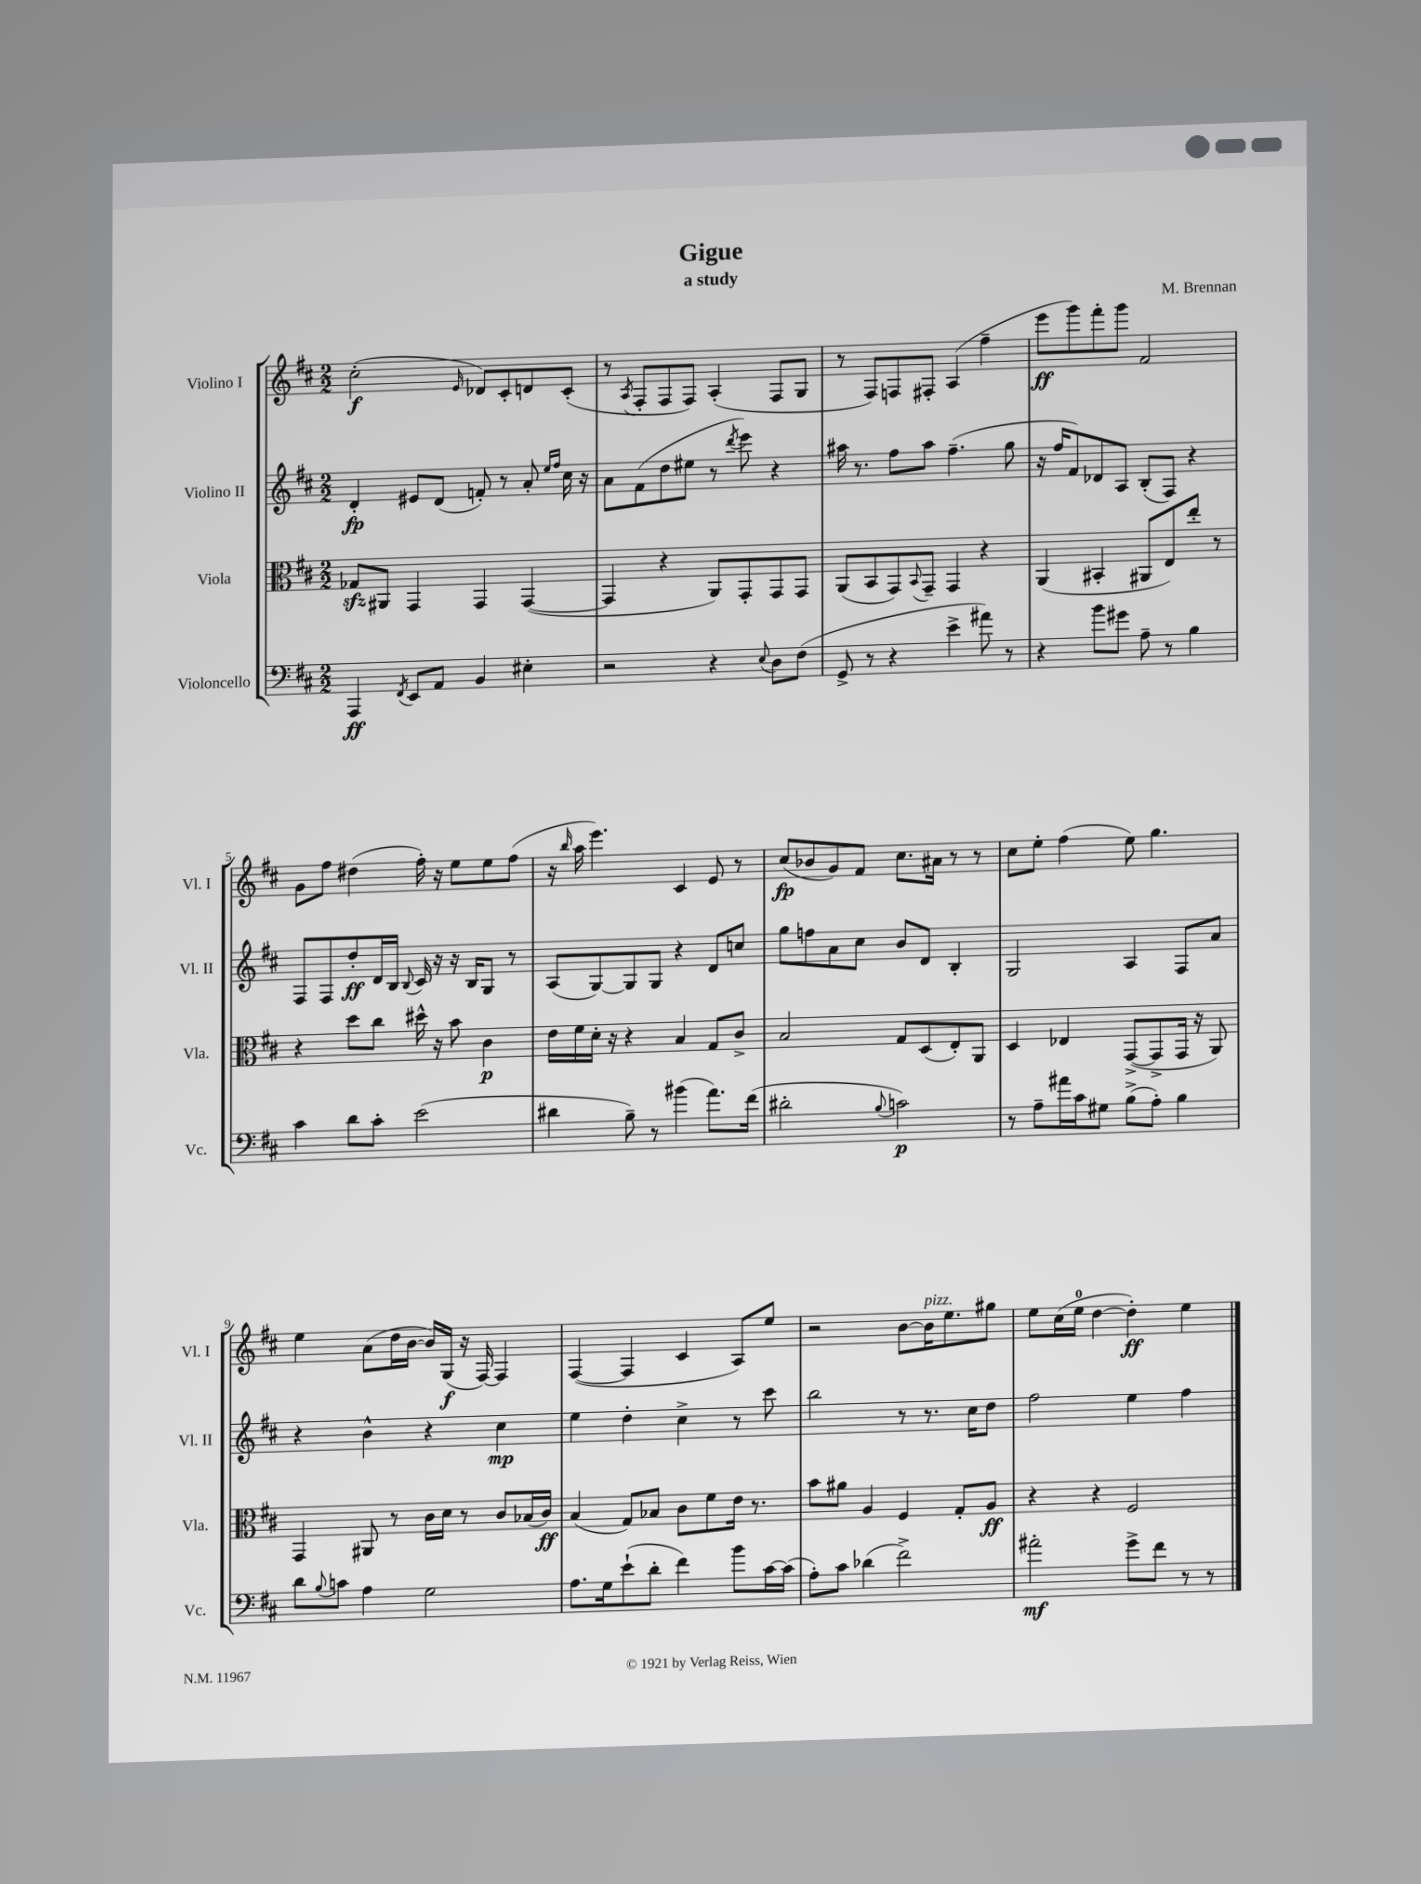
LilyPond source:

\header { title = "Gigue" composer = "M. Brennan" subtitle = "a study" }
<<
\new StaffGroup <<
\new Staff = "s0" \with { instrumentName = "Violino I" shortInstrumentName = "Vl. I" } {
    \clef treble \key d \major \numericTimeSignature \time 2/2
    cis''2-.\f( \grace { e'16 } des'8) cis'8-. d'8 cis'8-.( |
    r8 \acciaccatura { a8 } fis8-. fis8 fis8) a4-.( fis8 g8 |
    r8 fis8) f8 fis8-. a4( fis''4-- |
    e'''8\ff g'''8) fis'''8-. g'''8 fis'2 |
    g'8 fis''8 dis''4( fis''16-.) r16 e''8 e''8 fis''8( |
    r16 \grace { b''16 } a''16 e'''4.) cis'4 e'8 r8 |
    cis''8\fp( bes'8 g'8) fis'8 cis''8. ais'16 r8 r8 |
    cis''8 e''8-. fis''4( e''8) g''4. |
    e''4 a'8( d''16 b'16~ b'16) g16\f( r16 fis16~) fis4 |
    fis4~( fis4 cis'4 a8) e''8 |
    r2 b'8~ b'16^\markup { \italic "pizz." } e''8. gis''8 |
    e''8 cis''16( e''16-0 d''4~ d''4-.\ff) e''4 \bar "|." |
}
\new Staff = "s1" \with { instrumentName = "Violino II" shortInstrumentName = "Vl. II" } {
    \clef treble \key d \major \numericTimeSignature \time 2/2
    d'4-.\fp eis'8 d'8( f'8-.) r8 a'8-. \grace { e''16 fis''16 } cis''16 r16 |
    a'8 fis'8( d''8 eis''8 r8 \acciaccatura { d'''8 } e'''8) r4 |
    ais''16 r8. fis''8 ais''8 fis''4.--( g''8 |
    r16 fis''16 fis'8) des'8 a8 b8-.( fis8) r4 |
    fis8 fis8 d''8-.\ff d'16 b16 \appoggiatura { b8 } cis'16 r16 r16 b16 g8 r8 |
    a8( g8~) g8 g8 r4 d'8 c''8 |
    g''8 f''8 a'8 cis''8 b'8 d'8 b4-. |
    g2 a4 fis8 a'8 |
    r4 b'4-^ r4 cis''4\mp |
    e''4 d''4-. cis''4-> r8 cis'''8 |
    b''2 r8 r8. cis''16 d''8 |
    fis''2 e''4 fis''4 \bar "|." |
}
\new Staff = "s2" \with { instrumentName = "Viola" shortInstrumentName = "Vla." } {
    \clef alto \key d \major \numericTimeSignature \time 2/2
    ges8\sfz ais,8 g,4 g,4 g,4~( |
    g,4 r4 a,8) g,8-. g,8 g,8 |
    a,8( b,8 g,8) \appoggiatura { b,8 } g,8-- g,4 r4 |
    a,4( bis,4-. ais,8 e8) e''8-. r8 |
    r4 d''8 cis''8 dis''16-^ r16 b'8 cis'4\p |
    e'16 fis'16 d'16-. r16 r4 b4 g8 cis'8-> |
    b2 g8 d8( e8-.) a,8 |
    d4 ees4 g,8~->( g,8-> g,16 r16 a,8) |
    g,4 ais,8 r8 cis'16 d'16 r8 cis'8 bes16( cis'16\ff) |
    b4( g8) bes8 cis'8 fis'8 e'16 r8. |
    b'8 ais'8 a4 fis4 g8-. a8\ff |
    r4 r4 fis2 \bar "|." |
}
\new Staff = "s3" \with { instrumentName = "Violoncello" shortInstrumentName = "Vc." } {
    \clef bass \key d \major \numericTimeSignature \time 2/2
    a,,4\ff \acciaccatura { fis,8 } e,8 a,8 b,4 eis4-. |
    r2 r4 \appoggiatura { e8 } d8 fis8( |
    g,8-> r8 r4 e'4-> ais'8) r8 |
    r4 b'8 gis'8 a8-- r8 b4 |
    cis'4 d'8 cis'8-. e'2( |
    dis'4 b8--) r8 bis'4( a'8.) fis'16( |
    dis'2-. \appoggiatura { b8 } c'2\p) |
    r8 a8-- ais'16 cis'16 gis8 b8->( a8-.) b4 |
    d'8 \appoggiatura { b8 } c'8 a4 g2 |
    a8. g16 e'8-!( d'8-. fis'4) b'8 cis'16~ cis'16( |
    a8-.) cis'8 des'4( fis'2->) |
    ais'2-.\mf g'8-> fis'8 r8 r8 \bar "|." |
}
>>
>>
